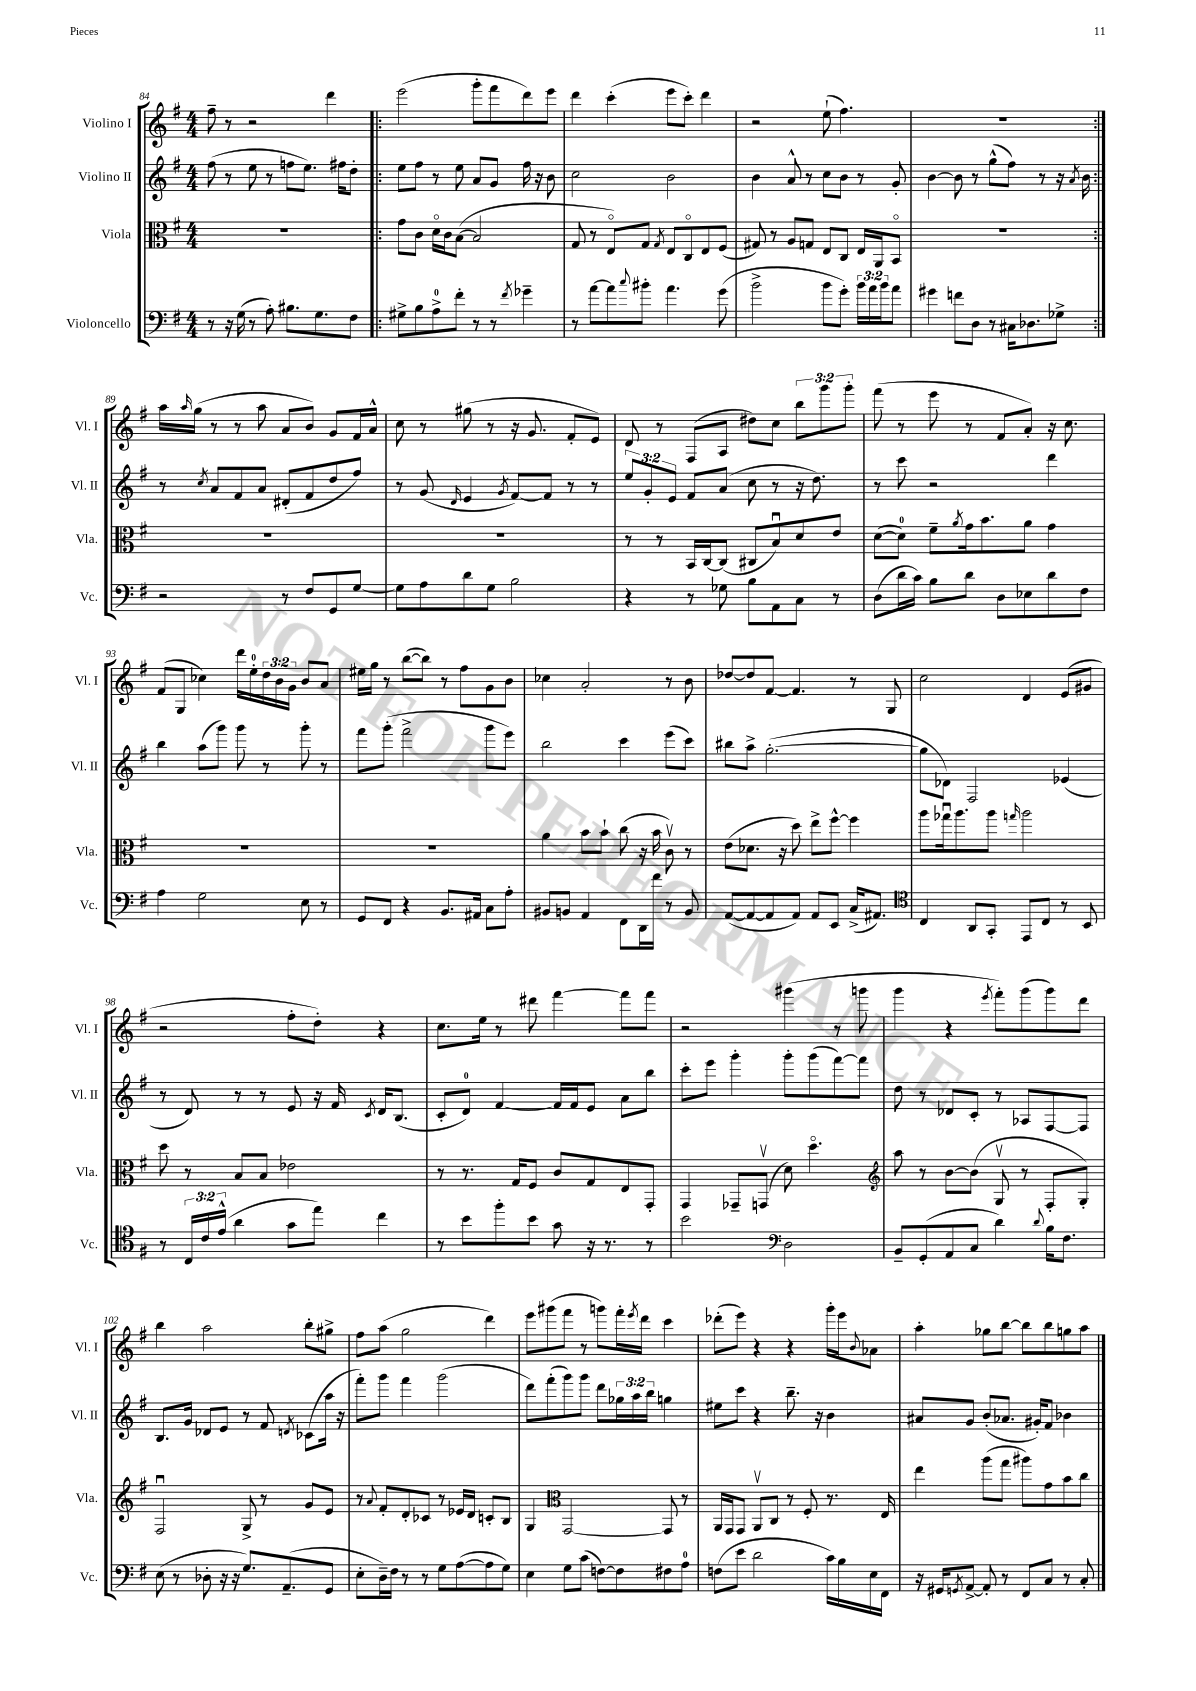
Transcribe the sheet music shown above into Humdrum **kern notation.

**kern	**kern	**kern	**kern
*staff4	*staff3	*staff2	*staff1
*clefF4	*clefC3	*clefG2	*clefG2
*k[f#]	*k[f#]	*k[f#]	*k[f#]
*M4/4	*M4/4	*M4/4	*M4/4
8r	1r	(8ff#	8ff#~
16r	.	8r	8r
(16G	.	.	.
8r	.	8ee	2r
8A')	.	8r	.
8.B#	.	8ff	.
.	.	8.ee)	.
8.G	.	.	.
.	.	.	4ddd
.	.	16ff#	.
8F#	.	8dd'	.
=!|:	=!|:	=!|:	=!|:
8G#^	8g	8ee	(2eee
8B	8c	8ff#	.
8A^	16do	8r	.
.	16c	.	.
8f#'	([8B	8ee	.
8r	2B]	8a	8ggg'
8r	.	8g	8fff#
8qf#	.	.	.
4g-~	.	16ff#	8ddd)
.	.	16r	.
.	.	8b	8eee
=	=	=	=
8r	8G	2cc	4ddd
[8a	8r	.	.
8a]	8Eo)	.	(4ccc'
8qqcc	.	.	.
8b#'	8G	.	.
.	8qG	.	.
4.a	8E	2b	8eee
.	8Co	.	8ccc')
.	8E	.	4ddd
(8g	(8F#	.	.
=	=	=	=
2b^	8G#)	4b	2r
.	8r	.	.
.	8A	8a^^	.
.	8G	8r	.
8b	8E	8cc	(8ee`
8g')	8C	8b	4.ff#)
24b	16E	8r	.
24a	.	.	.
.	16AA	.	.
24b	.	.	.
8a	8BBo	8g'	.
=	=	=	=
4g#	1r	[4b	1r
8f	.	8b]	.
8D	.	8r	.
8r	.	(8gg^^	.
16C#	.	8ff#)	.
8.D-	.	.	.
.	.	8r	.
8G-^	.	16r	.
.	.	8qa	.
.	.	16b	.
=:|!	=:|!	=:|!	=:|!
2r	1r	8r	16aa
.	.	.	16qqaa
.	.	.	(16gg
.	.	8qcc	.
.	.	8a	8r
.	.	8f#	8r
.	.	8a	8aa
8r	.	(8d#'	8a
8F#	.	8f#	8b)
8GG	.	8dd	8g
[8G	.	8ff#)	16f#
.	.	.	16a^^
=	=	=	=
8G]	1r	8r	8cc
8A	.	(8g	8r
.	.	16qqd	.
8d	.	4e	(8gg#
8G	.	.	8r
.	.	8qg	.
2B	.	[8f#)	16r
.	.	.	8.g
.	.	8f#]	.
.	.	8r	8f#'
.	.	8r	8e)
=	=	=	=
4r	8r	12ee	8d
.	.	12g'	.
.	8r	.	8r
.	.	12e	.
8r	16BB	8f#	(8F#
.	[16C	.	.
8G-	(8C]	(8a	8A
8B	8C#	8cc	8dd#)
8AA	8Bu)	8r	8cc
8C	8d	16r	12bb
.	.	8.dd)	.
.	.	.	12ggg
8r	8e	.	.
.	.	.	12ggg'
=	=	=	=
(8D	([8d	8r	(8fff#
16d	8d])	8ccc	8r
16c)	.	.	.
8B	8f#~	2r	8eee
.	8qa	.	.
8d	16g	.	8r
.	8.b	.	.
8D	.	.	8f#
8E-	8a	.	8a')
8d	4g	4ddd	16r
.	.	.	8.cc
8F#	.	.	.
=	=	=	=
4A	1r	4bb	(8f#
.	.	.	8G
2G	.	(8aa	4cc-)
.	.	8ggg)	.
.	.	8ggg	16ddd
.	.	.	16ee'
.	.	8r	24dd
.	.	.	24b
.	.	.	24g
8E	.	8ggg'	8b
8r	.	8r	8a
=	=	=	=
8GG	1r	8fff#	16ee#
.	.	.	16gg
8FF#	.	(8ggg'	8r
4r	.	2fff#^	([8bb
.	.	.	8bb])
8.BB	.	.	8r
.	.	.	8ff#
16AA#	.	.	.
8C	.	8ggg	8g
8A'	.	8eee)	8b
=	=	=	=
8BB#	4a	2bb	4cc-
8BB	.	.	.
4AA	8b	.	2a'
.	8b`	.	.
8FF#	(8cc	4ccc	.
16DD	16r	.	.
16f#	16b	.	.
8r	8cv)	(8eee	8r
8BB	8r	8ccc)	8b
=	=	=	=
([8AA	(8e	8bb#	[8dd-
8AA_	8.d-	8aa^	8dd-]
8AA]	.	([2.gg'	[8f#
.	16r	.	.
8AA)	8dd)	.	4.f#]
8AA	8ee^	.	.
8EE	[8ff#^^	.	.
(16C^	4ff#]	.	8r
8.AA#)	.	.	.
.	.	.	8G
=	=	=	=
*clefC4	*	*	*
4C	8aa	8gg]	2cc
.	16gg-u	8d-)	.
.	8.aa	.	.
8AA	.	2F#	.
8GG'	8aa	.	.
.	16qqgg	.	.
8EE	2aa	.	4d
8C	.	.	.
8r	.	(4e-	(8e
8BB	.	.	8g#
=	=	=	=
8r	8dd	8r	2r
24C	8r	8d)	.
24c	.	.	.
(24e^^	.	.	.
4a	8B	8r	.
.	8B	8r	.
8g	2e-	8e	8ff#'
8ee)	.	16r	8dd')
.	.	16f#	.
.	.	8qc	.
4cc	.	16d	4r
.	.	(8.B	.
=	=	=	=
8r	8r	8c'	8.cc
8b	8.r	8d)	.
.	.	.	16ee
8ff#'	.	[4f#	8r
.	16G	.	.
8b	8F#	.	8ddd#
8g	8c	16f#]	[4fff#
.	.	16f#	.
16r	8G	8e	.
8.r	.	.	.
.	8E	8a	8fff#]
8r	8GG'	8bb	8fff#
=	=	=	=
2b	4GG	8ccc'	2r
.	.	8eee	.
.	8GG-~	4ggg'	.
.	(8GGv	.	.
*clefF4	*	*	*
2D	8d)	8ggg'	(4ggg#
.	4.ddo	(8ggg	.
.	.	[8fff#)	8r
.	.	8fff#]	8ggg
=	=	=	=
*	*clefG2	*	*
8BB~	8aa	8dd	4ggg
(8GG'	8r	8r	.
8AA	[8b	8d-	4r
8C	(8b]	8c'	.
.	.	.	8qeee
4d)	8Gv	8r	8fff#')
.	8r	8A-	(8ggg
8qqd	.	.	.
16B	8F#'	[8F#	8ggg)
8.F#	.	.	.
.	8G')	8F#]	8ddd
=	=	=	=
(8E	2F#u	8.B	4bb
8r	.	.	.
.	.	16g	.
8D-'	.	8d-	2aa
16r	.	8e	.
16r	.	.	.
8.G)	8G^	8r	.
.	8r	8f#	.
(8.AA~	.	.	.
.	.	8qd	.
.	8g	(8c-	8bb'
8GG	8e	16aa	8gg#^
.	.	16r	.
=	=	=	=
8E'	8r	8fff#')	8ff#
.	8qqa	.	.
16D~)	8f#'	8ggg	(8aa
16F#	.	.	.
8r	8d'	4fff#	2gg
8r	8c-	.	.
8G	8r	(2ggg	.
([8A	16e-	.	.
.	16d	.	.
8A]	8c'	.	4ddd)
8G)	8B	.	.
=	=	=	=
4E	4G	8ddd)	8eee
.	.	(8fff#'	(8ggg#
*	*clefC3	*	*
8G	[2GG	8ggg)	8fff#
(8c	.	8ggg	8r
[8F)	.	8ddd	8ggg)
8F]	.	24gg-	16fff#'
.	.	24aa	.
.	.	.	8qeee
.	.	.	16ddd
.	.	24bb	.
8F#	8GG]	4gg	4ccc
8A	8r	.	.
=	=	=	=
(8F	16AA	8ee#	(8ddd-'
.	16GG	.	.
8e	8GG	8ccc	8eee)
2d	8AAv	4r	4r
.	8C	.	.
.	8r	8.bb~	4r
.	8F#'	.	.
.	.	16r	.
16c)	8.r	4b	16ggg'
16B	.	.	16eee
.	.	.	8qqb
16E	.	.	8a-
16FF#	16E	.	.
=	=	=	=
16r	4ee	8a#	4aa'
16GG#	.	.	.
8qGG	.	.	.
[8AA^	.	8g	.
8AA']	(8aa	(8b'	8gg-
8r	8gg	8.a-	[8bb
8FF#	8aa#)	.	8bb]
.	.	16g#')	.
8C	8g	8f#	8bb
8r	8b	4b-	8gg
8C'	8cc	.	8aa
==	==	==	==
*-	*-	*-	*-
